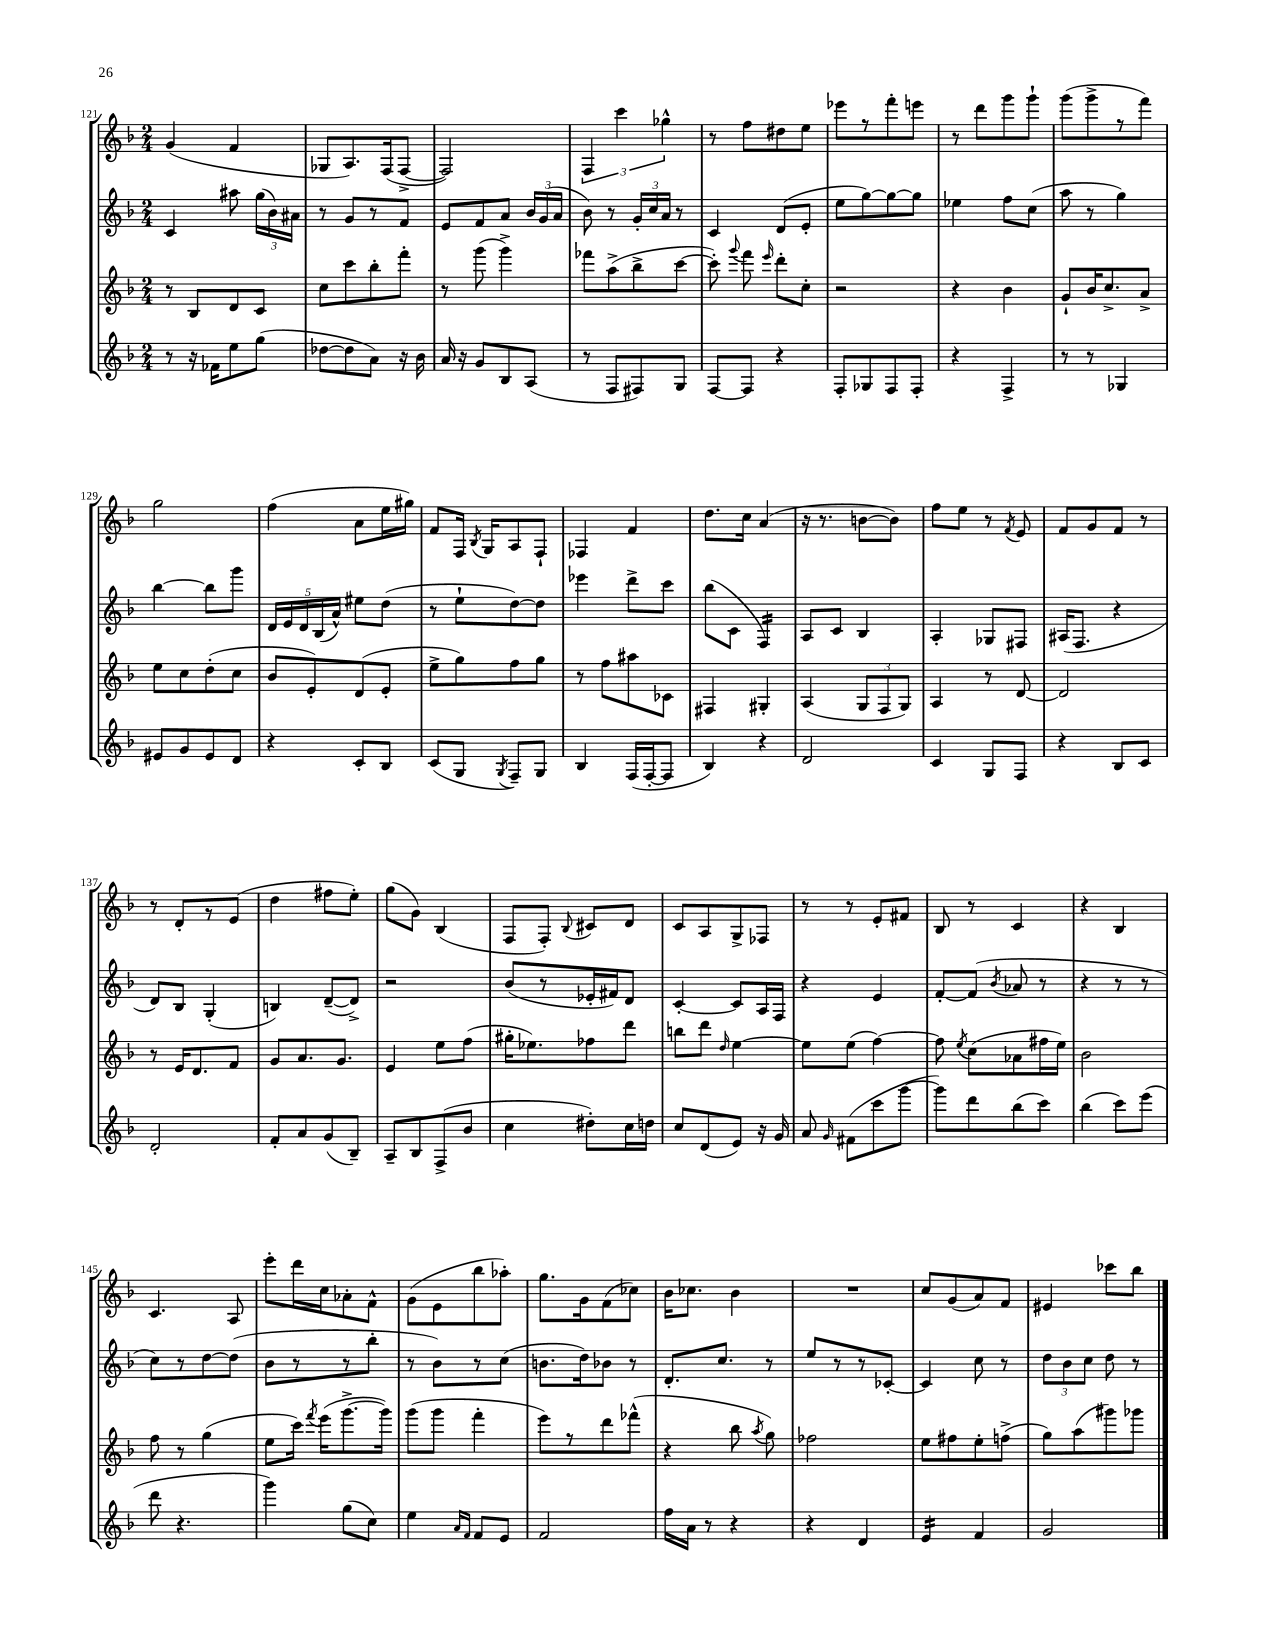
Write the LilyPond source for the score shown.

<<
\new StaffGroup <<
\new Staff = "s0" {
    \clef treble \key f \major \numericTimeSignature \time 2/4
    \autoBeamOff g'4( f'4 |
    ges8[ a8.) f16( f8]~-> |
    f2) |
    \tuplet 3/2 { f4 c'''4 ges''4-^ } |
    r8 f''8[ dis''8 e''8] |
    ees'''8[ r8 f'''8-. e'''8] |
    r8 d'''8[ g'''8 g'''8]-! |
    g'''8[( g'''8-> r8 f'''8]) |
    g''2 |
    f''4( a'8[ e''16 gis''16]) |
    f'8[ f16] \acciaccatura { bes8 } g16[ a8 f8]-! |
    fes4 f'4 |
    d''8.[ c''16] a'4( |
    r16 r8. b'8[~ b'8]) |
    f''8[ e''8] r8 \acciaccatura { f'8 } e'8 |
    f'8[ g'8 f'8] r8 |
    r8 d'8[-. r8 e'8]( |
    d''4 fis''8[ e''8]-.) |
    g''8[( g'8]) bes4( |
    f8[ f8]-.) \appoggiatura { bes8 } cis'8[ d'8] |
    c'8[ a8 g8-> fes8] |
    r8 r8 e'8[-. fis'8] |
    bes8 r8 c'4 |
    r4 bes4 |
    c'4. a8 |
    e'''8[-. d'''16 c''16 aes'8-. f'8]-^ |
    g'8[( e'8 bes''8 aes''8]-.) |
    g''8.[ g'16 f'8( ces''8]) |
    bes'16[ ces''8.] bes'4 |
    R2 |
    c''8[ g'8( a'8) f'8] |
    eis'4 ces'''8[ bes''8] \bar "|." |
}
\new Staff = "s1" {
    \clef treble \key f \major \numericTimeSignature \time 2/4
    \autoBeamOff c'4 ais''8 \tuplet 3/2 { g''16[( bes'16) ais'16] } |
    r8 g'8[ r8 f'8] |
    e'8[ f'8 a'8] \tuplet 3/2 { bes'16[ g'16( a'16] } |
    bes'8) r8 \tuplet 3/2 { g'16[-. c''16 a'16] } r8 |
    c'4 d'8[( e'8]-. |
    e''8[ g''8~) g''8~ g''8] |
    ees''4 f''8[ c''8]( |
    a''8 r8 g''4) |
    bes''4~ bes''8[ g'''8] |
    \tuplet 5/4 { d'16[ e'16 d'16 bes16( a'16]-^) } eis''8[ d''8]( |
    r8 e''8[-! d''8~) d''8] |
    ees'''4 d'''8[-> c'''8] |
    bes''8[( c'8] f4:16) |
    a8[ c'8] bes4 |
    a4-. ges8[ fis8] |
    ais16[( f8.] r4 |
    d'8[) bes8] g4-.( |
    b4) d'8[~--( d'8]->) |
    r2 |
    bes'8[( r8 ees'16-. fis'16) d'8] |
    c'4~-. c'8[ a16 f16] |
    r4 e'4 |
    f'8[~-. f'8]( \acciaccatura { bes'8 } aes'8 r8 |
    r4 r8 r8 |
    c''8[) r8 d''8~ d''8]( |
    bes'8[ r8 r8 bes''8]-. |
    r8 bes'8[) r8 c''8]( |
    b'8.[ d''16) bes'8] r8 |
    d'8.[-. c''8.] r8 |
    e''8[ r8 r8 ces'8]~-. |
    ces'4 c''8 r8 |
    \tuplet 3/2 { d''8[ bes'8 c''8] } d''8 r8 \bar "|." |
}
\new Staff = "s2" {
    \clef treble \key f \major \numericTimeSignature \time 2/4
    \autoBeamOff r8 bes8[ d'8 c'8] |
    c''8[ c'''8 bes''8-. f'''8]-. |
    r8 g'''8( g'''4->) |
    fes'''8[ a''8->( bes''8-> c'''8]~ |
    c'''8-.) \appoggiatura { g'''8 } f'''8 \grace { e'''16 } d'''8[-. c''8]-. |
    r2 |
    r4 bes'4 |
    g'8[-! bes'16 c''8.-> a'8]-> |
    e''8[ c''8 d''8-.( c''8] |
    bes'8[ e'8-.) d'8( e'8]-. |
    e''8[-> g''8) f''8 g''8] |
    r8 f''8[ ais''8 ces'8] |
    fis4 gis4-. |
    a4( \tuplet 3/2 { g8[ f8 g8]) } |
    a4 r8 d'8~ |
    d'2 |
    r8 e'16[ d'8. f'8] |
    g'8[ a'8. g'8.] |
    e'4 e''8[ f''8]( |
    gis''16[-. ees''8.) fes''8 d'''8] |
    b''8[ d'''8] \grace { d''16 } e''4~ |
    e''8[ e''8]( f''4~) |
    f''8 \acciaccatura { e''8 } c''8[( aes'8 fis''16 e''16]) |
    bes'2 |
    f''8 r8 g''4( |
    e''8[ c'''16]) \acciaccatura { f'''8 } e'''16[( g'''8.~-> g'''16]) |
    g'''8[( g'''8] f'''4-. |
    e'''8[) r8 d'''8 fes'''8]-^( |
    r4 bes''8 \acciaccatura { a''8 } g''8) |
    fes''2 |
    e''8[ fis''8 e''8-. f''8]->( |
    g''8[) a''8( gis'''8) ges'''8] \bar "|." |
}
\new Staff = "s3" {
    \clef treble \key f \major \numericTimeSignature \time 2/4
    \autoBeamOff r8 r16 fes'16[ e''8 g''8]( |
    des''8[~ des''8 a'8]) r16 bes'16 |
    a'16 r16 g'8[ bes8 a8]( |
    r8 f8[ fis8) g8] |
    f8[~ f8] r4 |
    f8[-. ges8 f8 f8]-. |
    r4 f4-> |
    r8 r8 ges4 |
    eis'8[ g'8 eis'8 d'8] |
    r4 c'8[-. bes8] |
    c'8[( g8] \acciaccatura { g8 } f8[--) g8] |
    bes4 f16[( f16~-. f8] |
    bes4) r4 |
    d'2 |
    c'4 g8[ f8] |
    r4 bes8[ c'8] |
    d'2-. |
    f'8[-. a'8 g'8( bes8]--) |
    a8[-- bes8 f8->( bes'8] |
    c''4 dis''8[-.) c''16 d''16] |
    c''8[ d'8( e'8]) r16 g'16 |
    a'8 \grace { g'16 } fis'8[( c'''8 g'''8]~ |
    g'''8[) d'''8 bes''8( c'''8]) |
    bes''4( c'''8[) e'''8]( |
    d'''8 r4. |
    g'''4) g''8[( c''8]) |
    e''4 \grace { a'16[ f'16] } f'8[ e'8] |
    f'2 |
    f''16[ a'16] r8 r4 |
    r4 d'4 |
    e'4:16 f'4 |
    g'2 \bar "|." |
}
>>
>>
\layout { \context { \Score currentBarNumber = #121 } }
